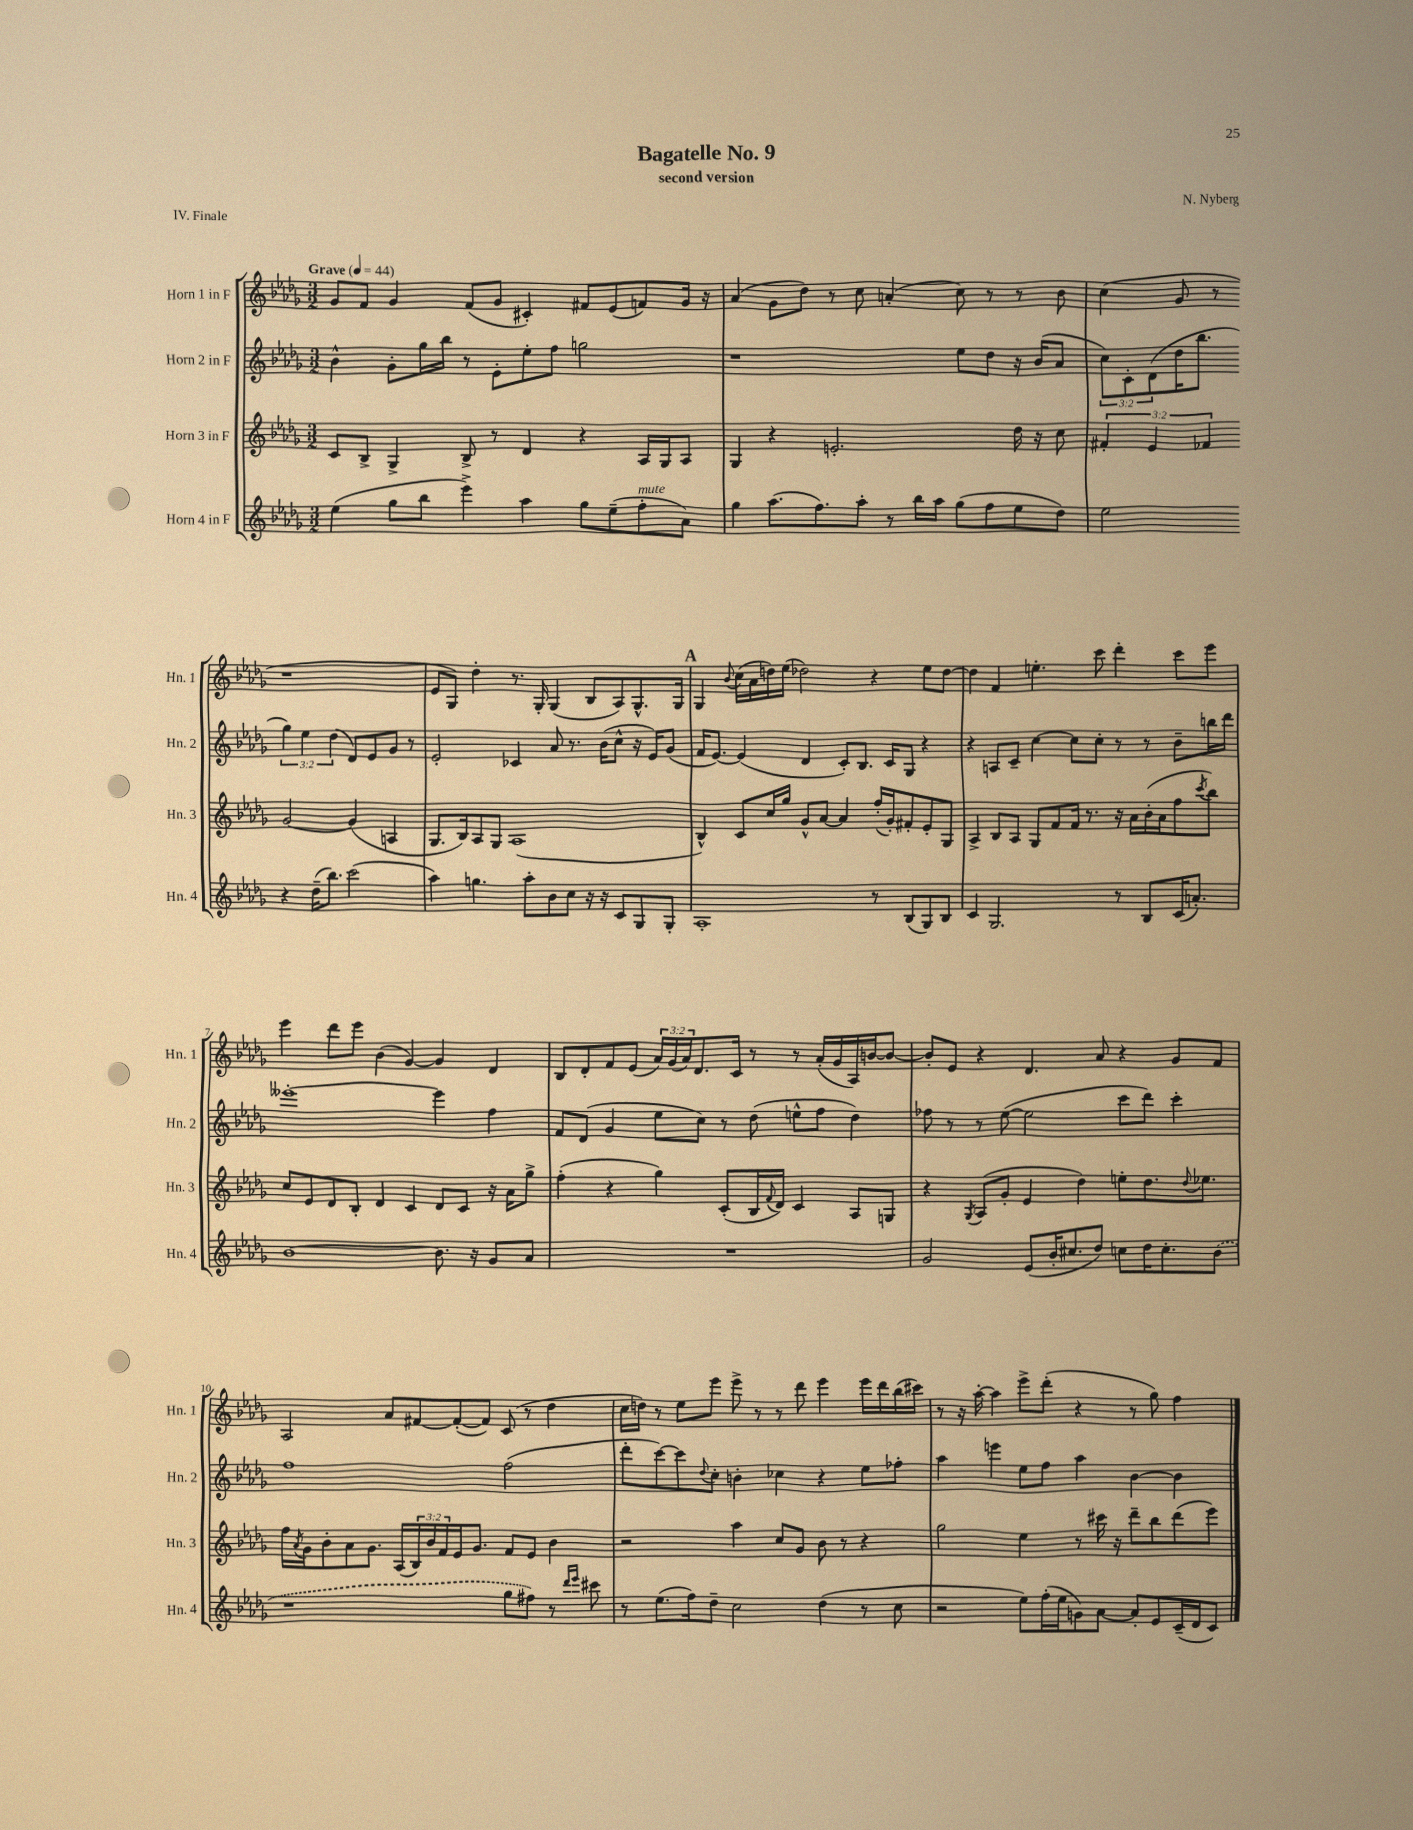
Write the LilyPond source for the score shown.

\header { title = "Bagatelle No. 9" composer = "N. Nyberg" subtitle = "second version" piece = "IV. Finale" }
<<
\new StaffGroup <<
\new Staff = "s0" \with { instrumentName = "Horn 1 in F" shortInstrumentName = "Hn. 1" } {
    \clef treble \key des \major \numericTimeSignature \time 3/2 \override Staff.TupletNumber.text = #tuplet-number::calc-fraction-text \tempo "Grave" 4 = 44
    ges'8 f'8 ges'4 f'8( ges'8 cis'4-.) fis'8 ees'8( f'8) ges'16 r16 |
    aes'4( ges'8 des''8) r8 c''8 a'4-.( c''8) r8 r8 bes'8 |
    c''4( ges'8 r8 r1 |
    ees'8 ges8) des''4-. r8. ges16-. ges4( bes8 aes8) ges8.-^ ges16 |
    \mark \markup { \bold "A" } ges4 \appoggiatura { bes'8 } c''16( aes'16 d''16) ees''16( des''2) r4 ees''8 des''8~ |
    des''4 f'4 e''4.-. c'''8 des'''4-. c'''8 ees'''8 |
    ees'''4 des'''8 ees'''8 bes'4( ges'4~) ges'4 des'4 |
    bes8 des'8-. f'8 ees'8( \tuplet 3/2 { aes'16) ges'16( aes'16) } des'8. c'16 r8 r8 aes'16-.( ges'16 aes16) b'16~ b'8~ |
    b'8-. ees'8 r4 des'4. aes'8 r4 ges'8 f'8 |
    aes2 aes'8 fis'8~ fis'8~-.( fis'8) c'8( r8 des''4 |
    c''16 d''16) r8 ees''8 ees'''8 ees'''8-> r8 r8 des'''8 ees'''4 ees'''16 des'''16 bes''16( cis'''16) |
    r8 r16 aes''16~-. aes''4 ees'''8-> des'''8-.( r4 r8 ges''8) f''4 \bar "|." |
}
\new Staff = "s1" \with { instrumentName = "Horn 2 in F" shortInstrumentName = "Hn. 2" } {
    \clef treble \key des \major \numericTimeSignature \time 3/2 \override Staff.TupletNumber.text = #tuplet-number::calc-fraction-text
    bes'4-^ ges'8-. ges''16 bes''16 r8 ees'8-. ees''8-. f''8 g''2 |
    r1 ees''8 des''8 r16 bes'16( aes'8 |
    \tuplet 3/2 { c''8) c'8-. des'8( } des''16 bes''8. \tuplet 3/2 { ges''4) ees''4 des''4( } des'8) ees'8 ges'8 r8 |
    ees'2-. ces'4 aes'8 r8. bes'16( c''8-^ r16 ees'16) ges'8( |
    \mark \markup { \bold "A" } f'16 ees'8.~) ees'4( des'4 c'8-.) bes8. c'16 ges8 r4 |
    r4 a8 c'8-- c''4~ c''8 c''8-. r8 r8 bes'8-- b''16 des'''16 |
    eeses'''1~-. eeses'''4 f''4 |
    f'8 des'8( ges'4 ees''8 c''8) r8 des''8( e''8-^ f''8 des''4) |
    fes''8 r8 r8 ees''8~( ees''2 c'''8 des'''8) c'''4-. |
    f''1 f''2( |
    des'''8-. c'''8~) c'''8 \appoggiatura { des''8 } c''8-. b'4-. ces''4 r4 ees''8 fes''8-. |
    aes''4 e'''4 ees''8 f''8 aes''4 bes'4~ bes'4 \bar "|." |
}
\new Staff = "s2" \with { instrumentName = "Horn 3 in F" shortInstrumentName = "Hn. 3" } {
    \clef treble \key des \major \numericTimeSignature \time 3/2 \override Staff.TupletNumber.text = #tuplet-number::calc-fraction-text
    c'8 bes8-> ges4-> bes8-> r8 des'4 r4 aes16 ges16 aes8 |
    ges4 r4 e'2.-. des''16 r16 c''8 |
    \tuplet 3/2 { fis'4-. ees'4 fes'4 } ges'2~ ges'4( a4 |
    ges8. bes16) aes8 ges8 aes1( |
    \mark \markup { \bold "A" } bes4-^) c'8 c''16 ges''16 ges'8-^ aes'8~ aes'4 f''16-.( ges'16-.) fis'8-. ees'8-. ges8 |
    aes4-> bes8 aes8 ges8 f'8 f'16 r8. r16 aes'16 bes'16-.( aes'16 f''8 \acciaccatura { c'''8 } bes''8) |
    c''8 ees'8 des'8 bes8-. des'4 c'4 des'8 c'8 r16 aes'16 ges''8-> |
    f''4-.( r4 ges''4) c'8-.( bes16 \appoggiatura { f'8 } des'16) c'4 aes8 g8 |
    r4 \acciaccatura { ges8 } aes8( ges'8-. ees'4 des''4) e''8-. des''8. \appoggiatura { des''8 } ees''8. |
    f''16 \acciaccatura { aes'8 } ges'16 bes'8-. aes'8 ges'8. aes16( \tuplet 3/2 { bes16) bes'16 f'16 } ees'16 ges'8. f'8 ees'8 bes'4 |
    r2 aes''4 c''8 ges'8 bes'8 r8 r4 |
    ges''2 ees''4 r8 cis'''16 r16 des'''8-- bes''8 des'''8( ees'''8) \bar "|." |
}
\new Staff = "s3" \with { instrumentName = "Horn 4 in F" shortInstrumentName = "Hn. 4" } {
    \clef treble \key des \major \numericTimeSignature \time 3/2
    ees''4( ges''8 bes''8 ees'''4->) aes''4 ges''8 ees''8--( f''8-.^\markup { \italic "mute" } aes'8) |
    ges''4 aes''8.( f''8.) aes''8-. r8 bes''16 aes''16 ges''8( f''8 ees''8 des''8) |
    ees''2 r4 des''16--( bes''8.) c'''2( |
    aes''4) g''4. aes''8-. bes'8 c''8 r16 r16 c'8 ges8 ges8-. |
    \mark \markup { \bold "A" } aes1-. r8 bes8( ges8) bes8 |
    c'4 ges2. r8 bes8 c'16( a'8.-.) |
    bes'1~ bes'8. r16 ges'8 aes'8 |
    R1. |
    ges'2 ees'8( bes'16-. cis''8. des''8) c''8 des''16 c''8.-. \once \slurDashed bes'8( |
    r1 ges''8 fis''8) r8 \grace { des'''16 ees'''16 } cis'''8 |
    r8 ees''8.( f''16) des''8-- c''2 des''4( r8 c''8 |
    r2 ees''8) f''16-.( ees''16 g'8) aes'8~ aes'8-. ees'8 c'16--( des'16 c'8) \bar "|." |
}
>>
>>
